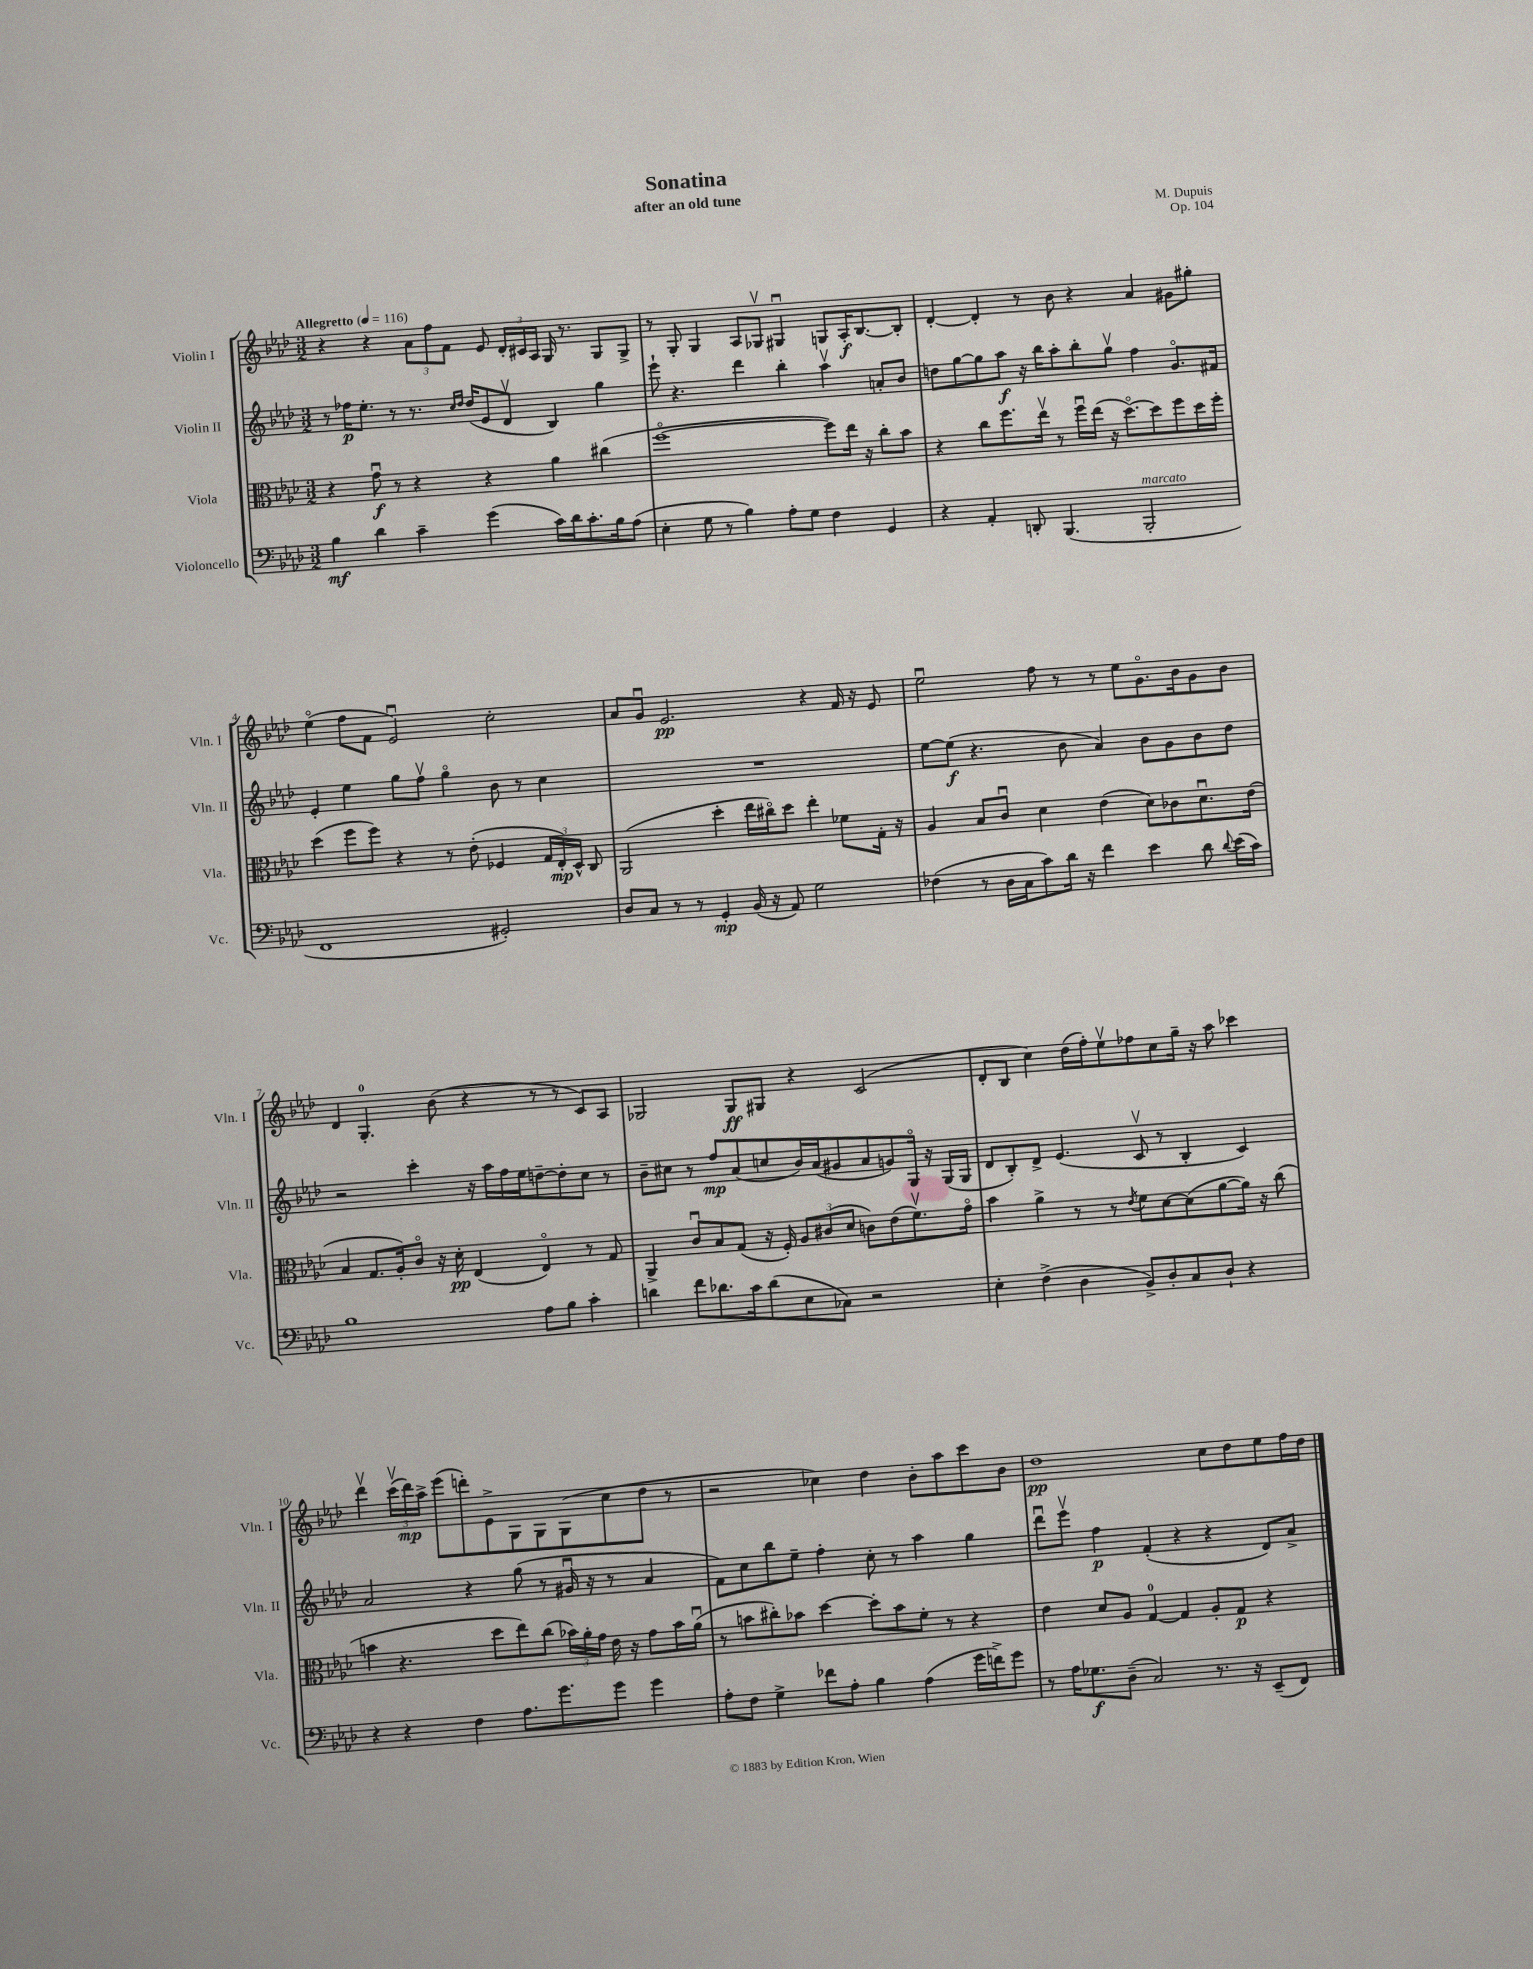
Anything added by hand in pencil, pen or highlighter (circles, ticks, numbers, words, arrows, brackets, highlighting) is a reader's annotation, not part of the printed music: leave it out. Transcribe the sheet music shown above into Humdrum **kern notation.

**kern	**kern	**kern	**kern
*staff4	*staff3	*staff2	*staff1
*clefF4	*clefC3	*clefG2	*clefG2
*k[b-e-a-d-]	*k[b-e-a-d-]	*k[b-e-a-d-]	*k[b-e-a-d-]
*M3/2	*M3/2	*M3/2	*M3/2
*MM116	*MM116	*MM116	*MM116
4B-\	4r	8r	4r
.	.	16ff-\LK	.
.	.	8.ee-'\J	.
4d-\	8gu\	.	4r
.	8r	8r	.
4c~\	4r	8.r	12a-\L
.	.	.	12ff\
.	.	.	12f\J
.	.	16qqcc/LL	.
.	.	16qqdd-/JJ	.
.	.	(16dd-/LK	.
(4g\	4r	8e-/	8e-/
.	.	8d-v/J	24d-'/LL
.	.	.	24c#/
.	.	.	24A-/JJ
16c\LL)	4a-\	4B-/)	16G/
16d-\J	.	.	8.r
8.c'\	.	.	.
.	(4cc#\	4gg\	8G/L
16B-\k	.	.	.
(8A-\J	.	.	8G^/J
=	=	=	=
4E-'\	[1ffo	8eee-`\	8r
.	.	4.r	8G'/
8G\	.	.	4G/
8r	.	.	.
4B-\)	.	4ddd-\	8A-/L
.	.	.	8G-v/J
8A-'\L	.	4bb-'\	4G#u/
8G\J	.	.	.
4F\	8ff\]L)	4aa-v\	8G/L
.	16ee-\Jk	.	16A-'/K
.	16r	.	[8.B-/
4GG/	8cc'\L	8a'/L	.
.	8b-\J	8b-/J	8B-'/]J
=	=	=	=
4r	4r	8dd\L	[4d-'/
.	.	[8gg\	.
4AA-'/	8cc\L	8gg\]	4d-'/]
.	8.ff\	8aa-\J	.
8DD'/	.	16r	8r
.	16ee-v\Jk	16bb-\LK	.
(4.BBB-/	8r	8aa-'\	8b-\
.	16ffu\LL	8bb-'\	4r
.	(16ee-\JJ	.	.
.	16r	8ggv\J	.
.	[8.dd-o\L)	.	.
2BBB-'/	.	4ff\	4a-/
.	8dd-\]	.	.
.	8ff\	8.go/L	8g#\L
.	16dd-\L	.	8gg#'\J
.	16ff'\JJ	16f#/Jk	.
=	=	=	=
1FF	(4dd-\	4e-'/	(4ee-o\
.	8ff\L	4ee-\	8ff\L
.	8ff\J)	.	8f\J
.	4r	8gg\L	2e-u/)
.	.	8ffv\J	.
.	8r	4ggo\	.
.	(8e-'\	.	.
2GG#'/)	4F-/	8b-\	2cc'\
.	.	8r	.
.	24G/LL	4cc\	.
.	24E-'/)	.	.
.	24D-^^/JJ	.	.
.	8C/	.	.
=	=	=	=
8D-/L	(2AA-/	1.r	8a-/L
8C/J	.	.	8gu/J
8r	.	.	2.e-/
8r	.	.	.
4GG'/	4dd-'\	.	.
(16BB-/	16ee-\LL	.	.
16r	16cc#o\J)	.	.
8AA-/)	8dd-\J	.	.
2G\	4ee-'\	.	4r
.	8f-\L	.	16f/
.	.	.	16r
.	16G'\Jk	.	8e-/
.	16r	.	.
=	=	=	=
(4F-\	4A-/	[8ee-\L	2ee-u\
.	.	(8ee-\]J	.
8r	8B-/L	4.r	.
16D-\LL	8cu/J	.	.
16C\J	.	.	.
8c\)	4d-\	.	8ff\
16d-\Jk	.	8b-\	8r
16r	.	.	.
4f\	(4e-\	4a-/)	8r
.	.	.	8ee-\L
4e-\	8d-\L)	8b-\L	8.go\
.	8c-\	8g\	.
.	.	.	16b-\k
8d-\	8.d-u\	8b-\	8g\
8qqd-/	.	.	.
(16e-\LL	.	8dd-\J	8b-\J
16c\JJ)	(16e-\Jk	.	.
=	=	=	=
1B-	4B-/	2r	4d-/
.	8.G/L	.	4.G'/
.	16A-'/k)	.	.
.	8co/J	4ccc'\	.
.	16r	.	(8b-\
.	16d-'\	.	.
.	(4E-/	16r	4r
.	.	16aa-\LL	.
.	.	16ff\	.
.	.	16ee-\J	.
8A-\L	4E-o/)	[8dd~\	8r
8B-\J	.	8dd'\]	8r
4c'\	8r	8cc\J	8c/L)
.	8G/	8r	8A-/J
=	=	=	=
4d\	4AA-^/	8b-~\L	2G-/
.	.	8cc#\J	.
8f\L	8cu/L	8r	.
8.d-\	8B-/	8ff/L	.
.	(8G/J	(8a-/	8G-/L
16c\k	.	.	.
(8d-\	16r	8cc/	8G#/J
.	16F'/)	.	.
8E-\	12A-/L	16b-/L)	4r
.	.	(16a-/J	.
.	(12c#/	.	.
8C-\J)	.	8g#/	.
.	12d-/J	.	.
2r	8c\L)	8a-/	(2c/
.	(8e-\	8g/)	.
.	8.fv\)	16Go/Jk	.
.	.	16r	.
.	.	(16G/LL	.
.	16go\Jk	16G/JJ	.
=	=	=	=
4E-'\	4b-\	8d-/L	8d-'/L
.	.	8B-'/)	8B-/J
(4F^\	4a-^\	8d-^/J	4cc\)
.	.	(4.e-/	.
4D-\	8r	.	(16dd-\LL
.	.	.	16ff'\J)
.	8r	.	8ee-v\
.	8qe-/	.	.
8BB-^/L)	8f\L	8cv/	8ff-\
8D-'/	[8d-\	8r	8cc\
8C/	(8d-\]	4B-'/	16gg~\Jk
.	.	.	16r
8D-`/J	[8a-\	.	8aa-\
4r	16a-\]Jk)	4c/)	4ccc-\
.	16r	.	.
.	(8cc\	.	.
=	=	=	=
4r	4b\	2a-/	4ddd-v\
4r	4.r	.	(24cccv\LL
.	.	.	24ddd-\)
.	.	.	24aa-^\JJ
.	.	.	(8eee-\L
4F\	.	4r	8ddd'\)
.	8dd-\L	.	8e-^\
8.A-\L	8ee-\)	(8gg\	8G\
.	(8cc\J	8r	8G\
8.g\	.	.	.
.	24b-\LL)	16g#u/	(8G\
.	24a-'\	.	.
.	.	16r	.
.	24g\JJ	.	.
8g\J	16e-\	8r	8cc\
.	16r	.	.
4g\	8g\L	4a-/	8dd-\J
.	16b-\L	.	8r
.	(16a-u\JJ	.	.
=	=	=	=
8A-'\L	8r	8f\L)	2r
8F\J	8b\L	8cc\	.
4G^\	8cc#'\)	8bb-\	.
.	8b-\J	8ee-~\J	.
8f-\L	[4dd-\	4ff'\	4cc-\)
8A-'\J	.	.	.
4B-\	8dd-'\]L	8cc'\	4dd-\
.	8b-\	8r	.
(4A-\	8f'\J	4aa-\	8b-'\L
.	8r	.	8aa-\
16g\LL	4r	4gg\	8ccc\
16f^\J)	.	.	.
8g\J	.	.	8b-\J
=	=	=	=
8r	4e-\	8ddd-u\L	1dd-
16A-\LK	.	8eee-v\J	.
8.G-\	.	.	.
.	8d-/L	4ff\	.
(8D-~\J	8A-/J	.	.
2C/)	[4G/	(4f'/	.
.	4G/]	4r	.
8.r	8A-'/L	4r	8cc\L
.	8G/J	.	8dd-\
16r	.	.	.
(8EE-~/L	4r	8d-/L)	8ee-\
8FF/J)	.	8a-^/J	16ff\L
.	.	.	16dd-\JJ
==	==	==	==
*-	*-	*-	*-
